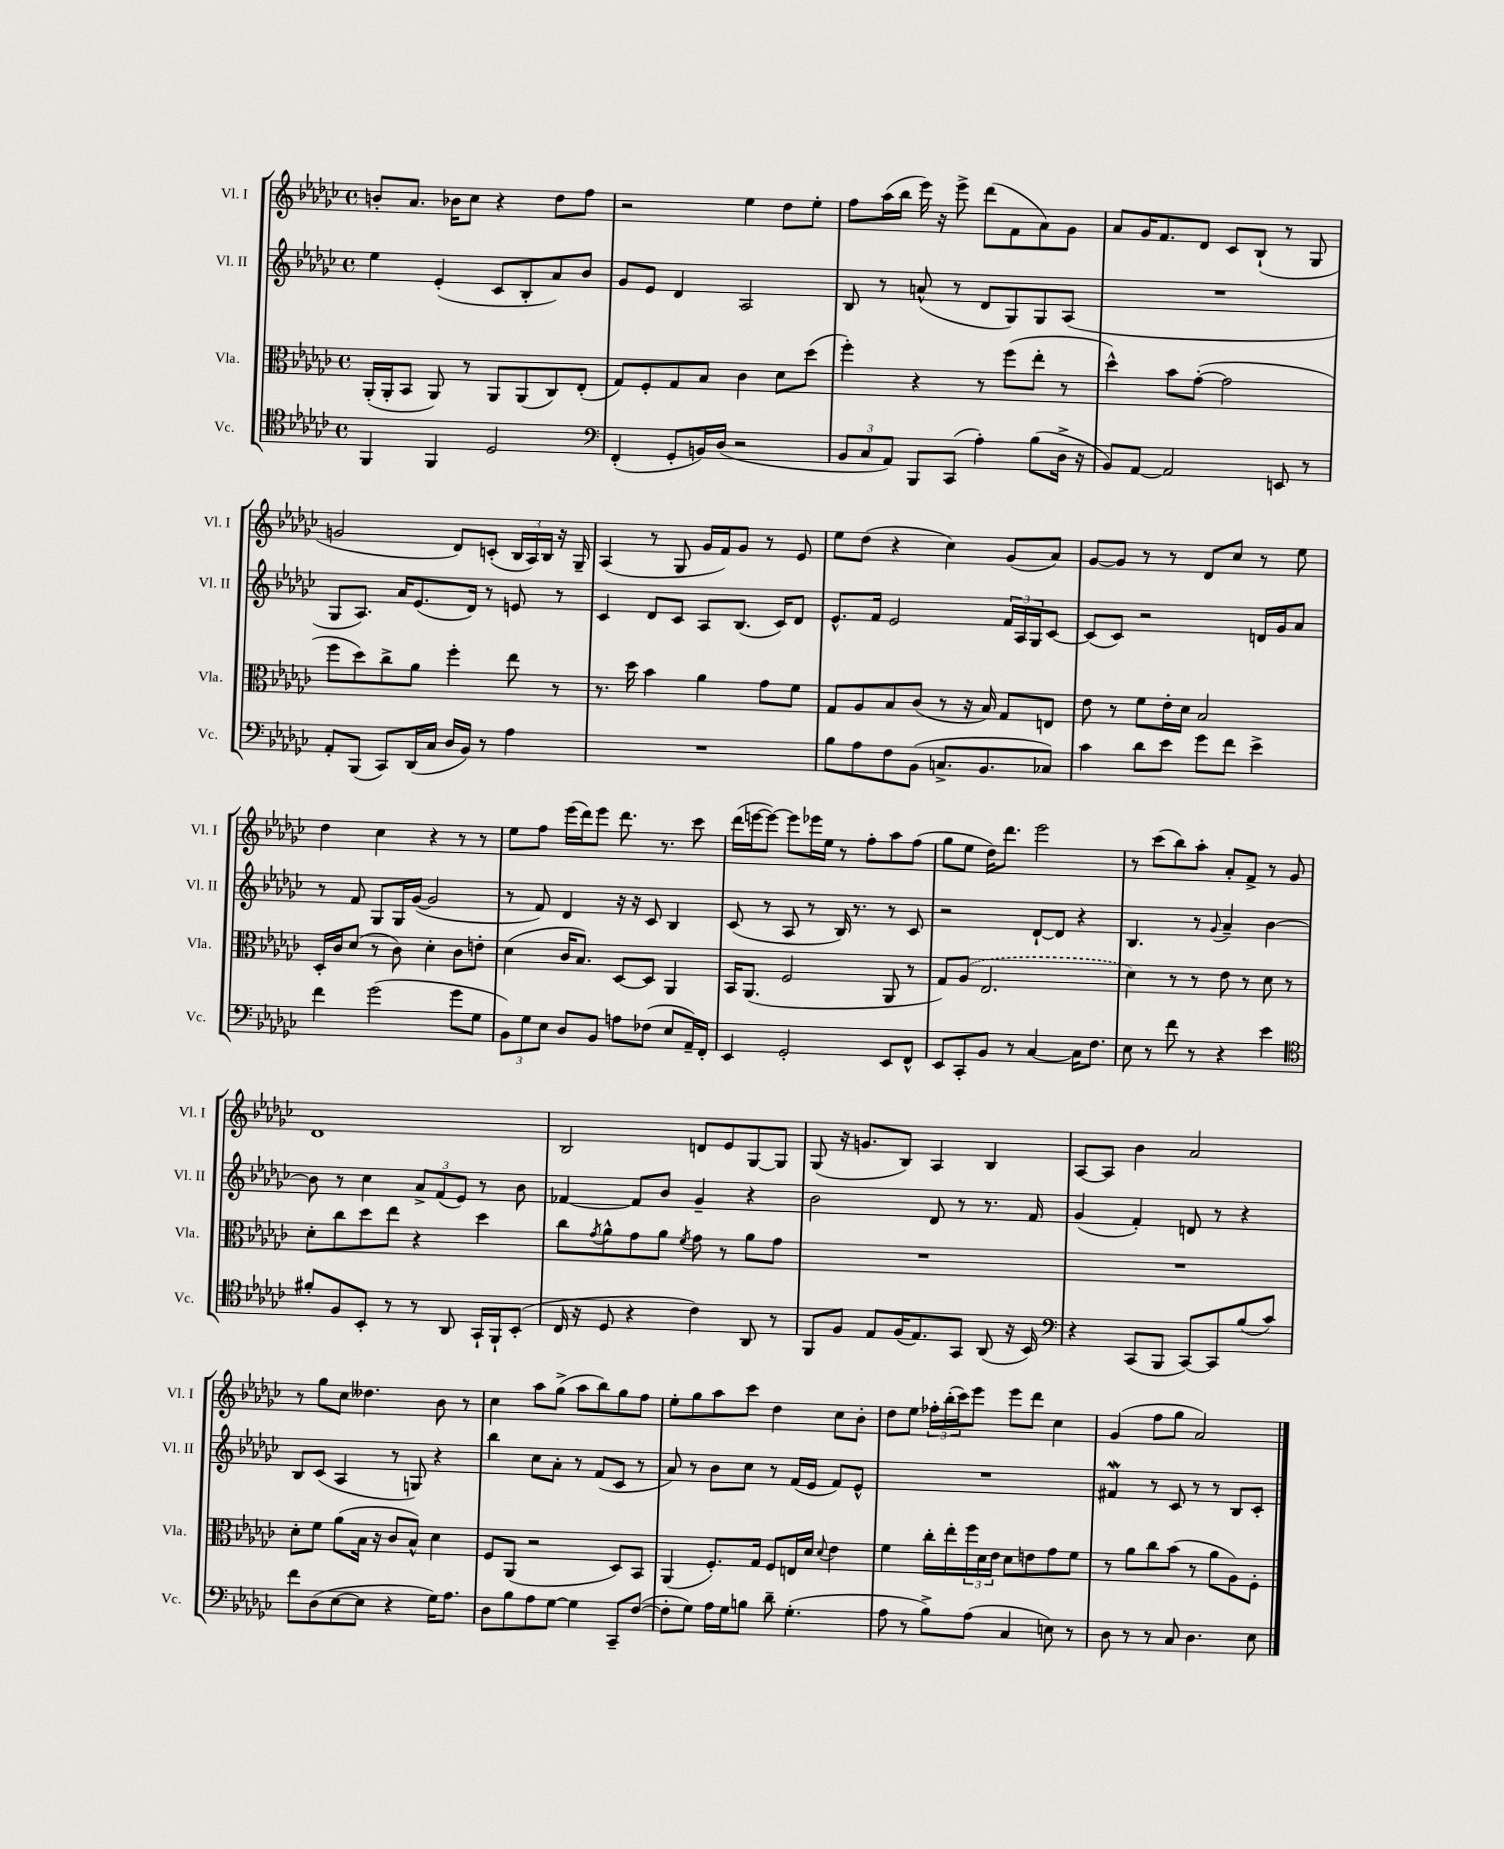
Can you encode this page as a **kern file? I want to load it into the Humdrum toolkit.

**kern	**kern	**kern	**kern
*staff4	*staff3	*staff2	*staff1
*clefC4	*clefC3	*clefG2	*clefG2
*k[b-e-a-d-g-c-]	*k[b-e-a-d-g-c-]	*k[b-e-a-d-g-c-]	*k[b-e-a-d-g-c-]
*M4/4	*M4/4	*M4/4	*M4/4
*met(c)	*met(c)	*met(c)	*met(c)
4FF	(16AA-'	4ee-	8b'
.	16AA-'	.	.
.	8BB-	.	8.a-
4FF	8AA-)	(4e-'	.
.	.	.	16b-
.	8r	.	8cc-
2D-	8AA-	8c-	4r
.	(8AA-	8B-'	.
.	8C-)	8a-)	8dd-
.	(8E-'	8b-	8ff
=	=	=	=
*clefF4	*	*	*
(4FF'	8G-)	8g-	2r
.	8F'	8e-	.
8GG-'	8G-	4d-	.
16BB)	8B-	.	.
(16D-	.	.	.
2r	4c-	2A-	4ee-
.	8d-	.	8dd-
.	(8dd-	.	8ee-'
=	=	=	=
12BB-	4ff')	8B-	8ff
12C-	.	.	.
.	.	8r	(16aa-
12AA-)	.	.	.
.	.	.	16bb-
8BBB-	4r	(8a^^	16eee-)
.	.	.	16r
(8CC-	.	8r	8eee-^
4A-')	8r	8d-	(8ddd-
.	(8ff	8G-)	8f
(8B-	8ee-'	8G-	8a-)
16D-^	8r	(8A-	8g-
16r	.	.	.
=	=	=	=
8BB-)	4dd-^^)	1r	8a-
[8AA-	.	.	16g-
.	.	.	8.f
2AA-]	8b-	.	.
.	([8g-'	.	8d-
.	2g-]	.	8c-
.	.	.	(8B-`
8EE	.	.	8r
8r	.	.	8G-
=	=	=	=
8AA-'	8ff	8G-	2g
(8BBB-	8dd-)	8.A-)	.
8CC-)	8cc-^	.	.
.	.	16a-	.
(16DD-	8a-	(8.e-	.
16C-	.	.	.
16D-	4ff'	.	8d-)
16BB-)	.	16d-)	.
8r	.	8r	(8c'
4A-	8ee-	8e	24B-
.	.	.	24A-)
.	.	.	24B-
.	8r	8r	16r
.	.	.	16G-~
=	=	=	=
1r	8.r	4c-	(4A-
.	16dd-	.	.
.	4b-	8d-	8r
.	.	8c-	8G-
.	4a-	8A-	16g-
.	.	.	16f)
.	.	(8.B-	8g-
.	8g-	.	8r
.	.	16c-)	.
.	8f	8d-	8e-
=	=	=	=
8B-	8G-	8.e-^^	8ee-
8A-	8A-	.	(8dd-
.	.	16f	.
8F	8B-	2e-	4r
(8BB-	(8c-	.	.
8.C^	8r	.	4cc-)
.	16r	.	.
8.BB-	16B-)	.	.
.	8G-	24f	(8g-
.	.	24A-	.
.	.	24G-	.
8C-)	8E	[8c-	8a-)
=	=	=	=
4c-	8e-	(8c-]	[8g-
.	8r	8c-)	8g-]
8d-	8f	2r	8r
8e-	16e-'	.	8r
.	16d-	.	.
8g-	2B-	.	8d-
8f	.	.	8cc-
4e-^	.	16d	8r
.	.	16g-	.
.	.	8a-	8ee-
=	=	=	=
4f	16D-'	8r	4dd-
.	16c-	.	.
.	(8d-	8f	.
(2g-	8r	8G-	4cc-
.	8c-)	16G-	.
.	.	([16g-	.
.	4d-'	2g-]	4r
8g-	8c-	.	8r
8G-	8e'	.	8r
=	=	=	=
12BB-)	(4d-	8r	8ee-
12G-	.	.	.
.	.	8f)	8ff
12E-	.	.	.
8D-	16c-	4d-	(16eee-
.	8.B-)	.	16ddd-)
8BB-	.	.	8eee-
8A	[8D-	16r	8.ddd-
.	.	16r	.
(8F-	8D-]	8c-	.
.	.	.	8.r
8E-	4AA-	4B-	.
16AA-~)	.	.	8ccc-
16FF'	.	.	.
=	=	=	=
4EE-	16BB-	(8c-	(16ddd-
.	(8.AA-	.	[16eee
.	.	8r	8eee_)
2GG-'	2F	8A-	8eee]
.	.	8r	16eee-
.	.	.	16ee-
.	.	16B-)	8r
.	.	8.r	.
.	.	.	8ff'
8EE-	8AA-	8r	8aa-
8FF^^	8r	8c-	(8ff
=	=	=	=
8EE-	8G-)	2r	8gg-
8CC-'	(8A-	.	8ee-
8BB-	2.E-	.	16dd-)
.	.	.	8.ddd-
8r	.	.	.
[4C-	.	[8d-`	2eee-
.	.	8d-]	.
16C-]	.	4r	.
8.F	.	.	.
=	=	=	=
8E-	4d-)	4.B-	8r
8r	.	.	(8ccc-
8f	8r	.	8bb-)
8r	8r	8r	8aa-'
.	.	8qqg-	.
4r	8e-	4a-~	8a-'
.	8r	.	8f^
4e-	8d-	[4b-	8r
.	8r	.	8g-
=	=	=	=
*clefC4	*	*	*
8f#'	8d-'	8b-]	1d-
8F	8cc-	8r	.
8BB-'	8dd-	4cc-	.
8r	8ee-	.	.
8r	4r	12a-^	.
.	.	(12f	.
8AA-	.	.	.
.	.	12e-)	.
16GG-`	4dd-	8r	.
16FF`	.	.	.
(8BB-'	.	8b-	.
=	=	=	=
16C-	8cc-	[4f-	2B-
16r	.	.	.
.	8qg-	.	.
8D-	8a-^^	.	.
4r	8g-	8f-]	.
.	8a-	8b-	.
.	8qf	.	.
4c-)	8g-	4g-~	8d
.	8r	.	8e-
8AA-	8a-	4r	[8G-
8r	8g-	.	8G-]
=	=	=	=
8FF	1r	2b-	(8G-
8F	.	.	16r
.	.	.	8.g
8E-	.	.	.
(16F	.	.	8B-)
8.E-)	.	.	.
.	.	8d-	4A-
8GG-	.	8r	.
(8AA-	.	8.r	4B-
16r	.	.	.
16BB-)	.	16f	.
=	=	=	=
*clefF4	*	*	*
4r	1r	(4g-	[8A-
.	.	.	8A-]
(8CC-	.	4f')	4b-
8BBB-	.	.	.
[8CC-)	.	8d	2a-
8CC-]	.	8r	.
(8B-	.	4r	.
8c-)	.	.	.
=	=	=	=
8f	8d-'	8B-	8r
(8D-	8f	(8c-	8gg-
[8E-	(8a-	4A-	8cc-
8E-]	16B-	.	4.dd--
.	16r	.	.
4r	8c-	8r	.
.	8B-^^)	8G)	.
16G-)	4d-	4r	8b-
8.A-	.	.	.
.	.	.	8r
=	=	=	=
8D-	8F	4bb-	4cc-
8B-	(8AA-	.	.
8A-	2r	8cc-	8aa-
[8G-	.	8a-'	(8gg-^
4G-]	.	8r	8aa-
.	.	(8f	8bb-)
8CC-~	8D-)	8c-	8gg-
([8F	8BB-	8r	8ff
=	=	=	=
8F']	(4AA-	8a-)	8ee-'
8G-)	.	8r	8gg-
16A-	8.F')	8b-	8aa-
16G-	.	.	.
8B	.	8cc-	8ccc-
.	16G-	.	.
8d-~	8F	8r	4dd-
(4.G-'	16E	(16f	.
.	16d-	16e-	.
.	8qqd-	.	.
.	4e-	8f)	8cc-
.	.	8e-^^	8b-'
=	=	=	=
8A-	4f	1r	8dd-
8r	.	.	8ee-
8B-^)	16cc-'	.	24ff-'
.	.	.	(24bb-'
.	16ee-'	.	.
.	.	.	24ccc-)
(8A-	24ff	.	8eee-
.	24d-	.	.
.	24e-	.	.
4C-	8d-	.	8eee-
.	8e	.	8ddd-
8E)	8g-	.	4cc-
8r	8f	.	.
=	=	=	=
8D-	8r	4f#	(4g-
8r	8a-	.	.
8r	8cc-	8r	8ff
8C-	(8b-	8c-	8gg-
4.D-	8r	8r	2a-)
.	8a-	8r	.
.	8A-)	8B-	.
8E-	8F'	8c-'	.
==	==	==	==
*-	*-	*-	*-
